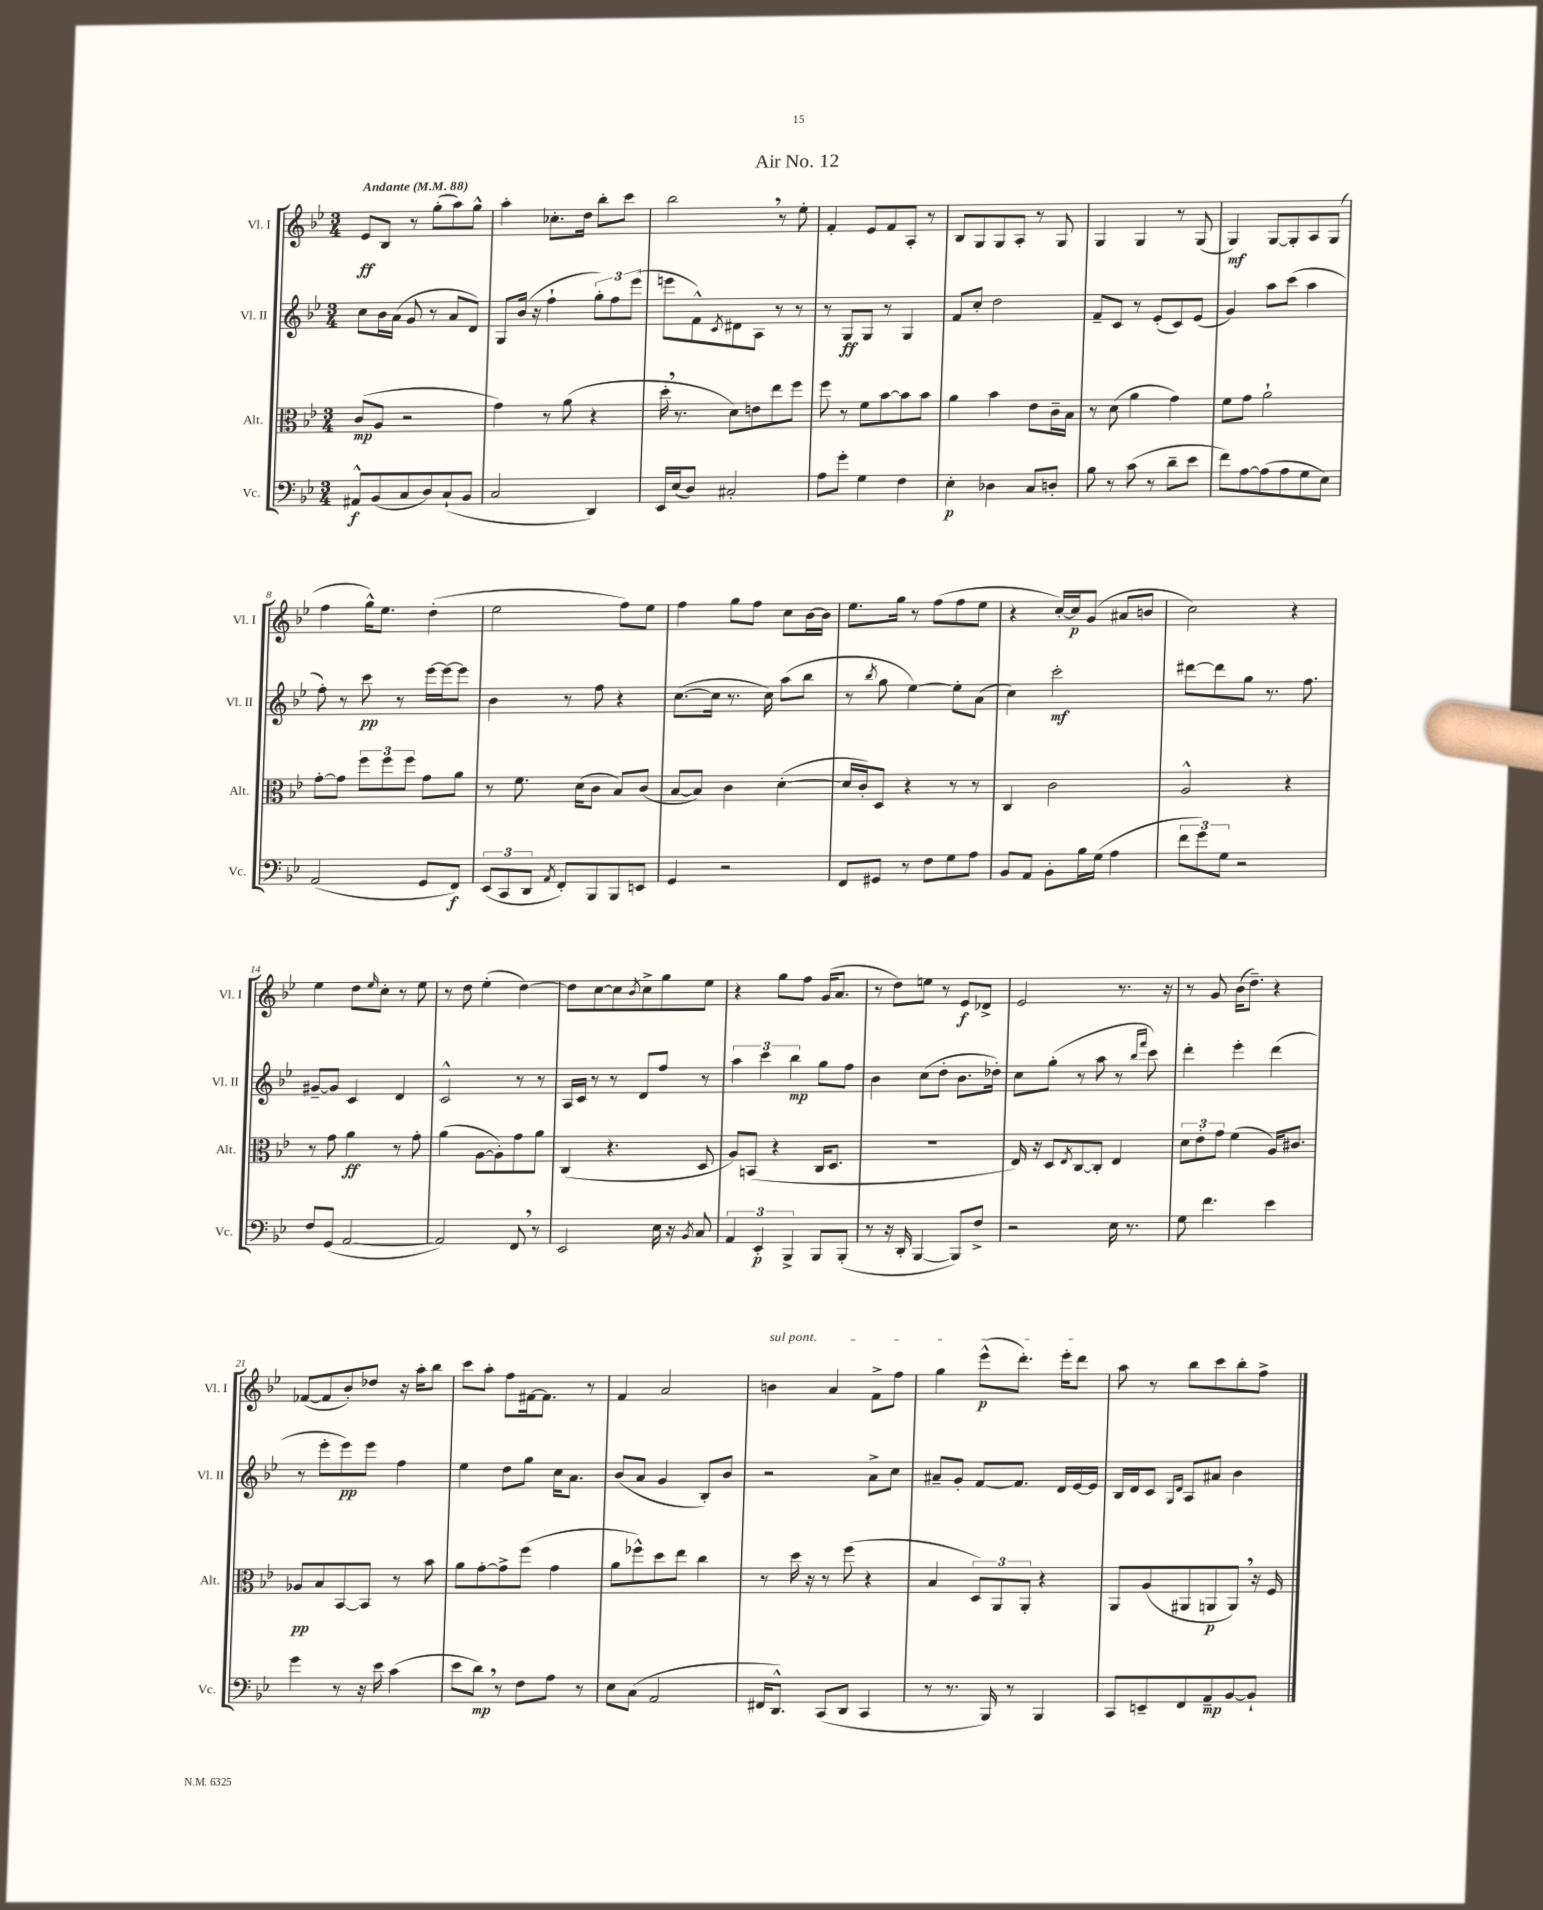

**kern	**kern	**kern	**kern
*staff4	*staff3	*staff2	*staff1
*clefF4	*clefC3	*clefG2	*clefG2
*k[b-e-]	*k[b-e-]	*k[b-e-]	*k[b-e-]
*M3/4	*M3/4	*M3/4	*M3/4
*MM88	*MM88	*MM88	*MM88
8AA#^^	(8c	8cc	8e-
(8BB-	8A	16b-	8B-
.	.	(16a	.
8C	2r	8g	8r
8D)	.	8r	(8gg'
(8C`	.	8a	8aa)
8BB-	.	8d)	8gg^^
=	=	=	=
2C	4g)	8G	4aa'
.	.	(16b-	.
.	.	16r	.
.	8r	4ff`	8.cc-'
.	(8a	.	.
.	.	.	16dd
4DD)	4r	12gg')	8bb-'
.	.	12ff	.
.	.	.	8ccc
.	.	(12eee-	.
=	=	=	=
16EE-	16dd'	8eee	2bb-
(16E-	8.r	.	.
8D)	.	8f^^)	.
.	.	8qc	.
2C#'	8d)	8d#	.
.	8e	8A	.
.	8ee-	8r	8r
.	8ff	8r	8ee-'
=	=	=	=
8A	8ff	8r	4f'
8g'	8r	8G	.
4G	8f	8G	8e-
.	[8b-	8r	8f
4F	8b-]	4G	8A'
.	8b-	.	8r
=	=	=	=
4E-'	4a	8f	8B-
.	.	8cc'	8G
4D-	4b-	2dd	8G
.	.	.	8A'
8C	8e-	.	8r
8D'	16c~	.	8G
.	16B-	.	.
=	=	=	=
8B-	8r	8f~	4G
8r	(8d	8c	.
(8c	4a	8r	4G
8r	.	(8e-'	.
8d~	4g)	8c)	8r
8e-	.	(8e-	(8G
=	=	=	=
8f)	8f	4g)	4G)
[8A	8g	.	.
(8A]	2a`	8aa	[8G
8A	.	(8ccc	8G']
8G	.	4aa	8A
8E-)	.	.	(8G
=	=	=	=
(2AA	[8g'	8ff')	4ff
.	8g]	8r	.
.	12ff	8ccc	16gg^^)
.	.	.	8.ee-
.	12ff	.	.
.	.	8r	.
.	12ff	.	.
8GG	8g	[16eee-	(4dd'
.	.	16eee-_	.
8FF)	8a	8eee-]	.
=	=	=	=
(12EE-	8r	4b-	2ee-
12CC	.	.	.
.	8.f	.	.
12DD	.	.	.
8qAA	.	.	.
8FF')	.	8r	.
.	(16d	.	.
8BBB-	8c	8ff	.
8BBB-	8B-)	4r	8ff)
8EE	(8c	.	8ee-
=	=	=	=
4GG	[8B-	([8.cc	4ff
.	8B-])	.	.
.	.	16cc]	.
2r	4c	8.r	8gg
.	.	.	8ff
.	.	16cc)	.
.	([4d'	(8aa	8cc
.	.	8bb-	[16b-
.	.	.	16b-]
=	=	=	=
8FF	16d]	8r	8.ee-
.	16c')	.	.
.	.	8qbb-	.
8GG#	8D	8gg	.
.	.	.	16gg
8r	4r	[4ee-)	8r
8F	.	.	(8ff
8G	8r	8ee-']	8ff
8A	8r	(8a	8ee-
=	=	=	=
8BB-	4C	4cc)	4r
8AA	.	.	.
8BB-'	2c	2ccc'	[16cc')
.	.	.	16cc]
16B-	.	.	(8g
(16G	.	.	.
4A	.	.	8a#
.	.	.	8b
=	=	=	=
12f	2A^^	[8ddd#	2cc)
12g)	.	.	.
.	.	8ddd#]	.
12G	.	.	.
2r	.	8gg	.
.	.	8.r	.
.	4r	.	4r
.	.	8.ff	.
=	=	=	=
8F	8r	[8g#~	4ee-
(8GG	8g	8g#]	.
[2AA	4a	4c	8dd
.	.	.	16qqee-
.	.	.	8cc'
.	8r	4d	8r
.	8g'	.	8ee-
=	=	=	=
2AA])	(4a	2c^^	8r
.	.	.	8dd
.	[8A	.	(4ee-'
.	8A'])	.	.
8FF	8g	8r	[4dd)
8r	8a	8r	.
=	=	=	=
2EE-	(4C	16A	8dd]
.	.	16c	.
.	.	8r	[8cc
.	4.r	8r	8cc]
.	.	.	8qb-
.	.	8d	8cc^
16E-	.	8ff	8gg
16r	.	.	.
8qBB-	.	.	.
8C	8D	8r	8ee-
=	=	=	=
6AA	8A)	6aa	4r
.	(8BB	.	.
6EE-'	.	6ccc	.
.	4r	.	8gg
6BBB-^	.	6bb-	.
.	.	.	8ff
8BBB-	16C	8gg	(16g
.	8.D	.	8.a
(8BBB-'	.	8ff	.
=	=	=	=
8r	2.r	4b-	8r
16r	.	.	8dd)
16DD'	.	.	.
[4BBB-	.	(8cc	8ee
.	.	8dd'	8r
8BBB-])	.	8.b-	8e-
8F^	.	.	8d-^
.	.	16dd-')	.
=	=	=	=
2r	16E-)	8cc	2e-
.	16r	.	.
.	8D	(8gg'	.
.	8qE-	.	.
.	[8C	8r	.
.	8C']	8aa	.
16E-	4E-	8r	8.r
8.r	.	.	.
.	.	16qqbb-	.
.	.	16qqfff	.
.	.	8ccc)	.
.	.	.	16r
=	=	=	=
8G	12d	4ddd'	8r
.	12e-'	.	.
4.f	.	.	8g
.	12g	.	.
.	(4f	4eee-'	(16b-
.	.	.	8.dd~)
4e-	16A)	(4ddd	4r
.	8.c#	.	.
=	=	=	=
4g	8A-	8r	([8f-
.	8B-	8eee-'	8f-]
8r	[8BB-	8eee-)	8b-')
16r	8BB-]	8eee-	8dd-
16e-	.	.	.
(4c	8r	4ff	16r
.	.	.	16aa'
.	8b-	.	8bb-
=	=	=	=
8e-	8a	4ee-	8ccc
8d)	[8g'	.	8aa'
8r	8g^]	8dd	8ff
8F	(8ff	8gg	[16f#
.	.	.	8.f#]
8A	4g	16cc	.
.	.	8.a	.
8r	.	.	8r
=	=	=	=
8E-	8a	(8b-	4f
(8C	8ff-^^)	8a	.
2AA	8dd	4g	2a
.	8ee-	.	.
.	4cc	8B-')	.
.	.	8b-	.
=	=	=	=
16FF#	8r	2r	4b
8.DD^^)	.	.	.
.	16dd	.	.
.	16r	.	.
(8CC	8r	.	4a
8DD	(8ff	.	.
4CC	4r	8a^	8f^
.	.	8cc	8ff
=	=	=	=
8r	4B-	8a#~	4gg
8.r	.	8g'	.
.	12D)	[8f	(8eee-^^
16BBB-)	.	.	.
.	12AA	.	.
8r	.	8.f]	8.ddd')
.	12AA'	.	.
4BBB-	4r	.	.
.	.	16d	16eee-'
.	.	[16e-	8ddd
.	.	16e-]	.
=	=	=	=
8CC	8AA	16B-	8aa
.	.	16d	.
8EE~	(8A	8c	8r
.	.	16qqG	.
.	.	16qqd	.
8FF	8AA#	8A	8bb-
8AA~	8AA	8a#	8ccc
[8BB-	8AA)	4b-	8bb-'
8BB-`]	16r	.	8ff^
.	16F	.	.
==	==	==	==
*-	*-	*-	*-
